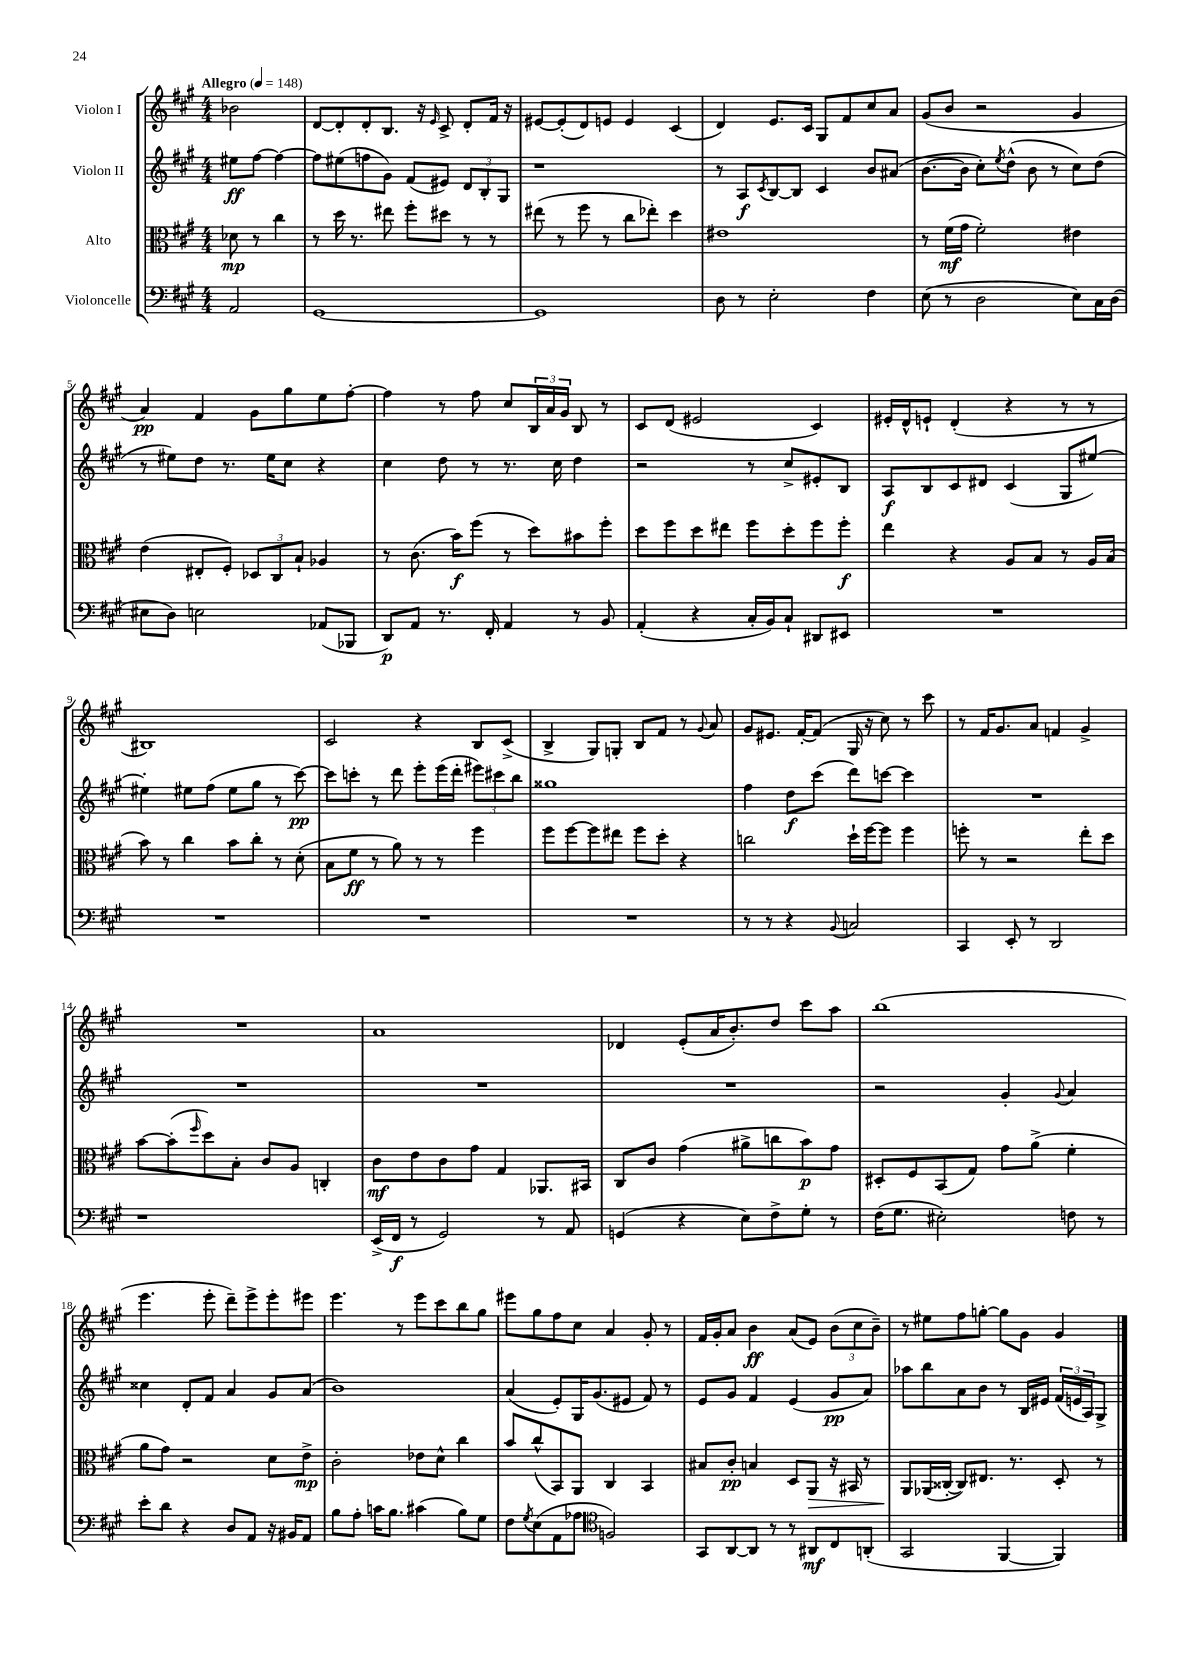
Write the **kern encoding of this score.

**kern	**kern	**kern	**kern
*staff4	*staff3	*staff2	*staff1
*clefF4	*clefC3	*clefG2	*clefG2
*k[f#c#g#]	*k[f#c#g#]	*k[f#c#g#]	*k[f#c#g#]
*M4/4	*M4/4	*M4/4	*M4/4
*MM148	*MM148	*MM148	*MM148
2AA	8d-	8ee#	2b-
.	8r	[8ff#	.
.	4cc#	4ff#_	.
=	=	=	=
[1GG#	8r	8ff#]	[8d
.	16dd	(8ee#	8d']
.	8.r	.	.
.	.	8ff	8d'
.	8ee#	8g#)	8.B
.	8ff#'	(8f#	.
.	.	.	16r
.	.	.	16qqe
.	8dd#	8e#)	8c#^
.	8r	12d	8d'
.	.	12B'	.
.	8r	.	16f#
.	.	12G#	.
.	.	.	16r
=	=	=	=
1GG#]	(8ee#	1r	[8e#
.	8r	.	(8e#']
.	8ff#	.	8d)
.	8r	.	8e
.	8cc#	.	4e
.	8ee-')	.	.
.	4dd	.	(4c#
=	=	=	=
8D	1e#	8r	4d)
8r	.	8A	.
.	.	8qc#	.
2E'	.	[8B	8.e
.	.	8B]	.
.	.	.	16c#
.	.	4c#	8G#
.	.	.	8f#
4F#	.	8b	8cc#
.	.	(8a#	8a
=	=	=	=
(8E	8r	[8.b	(8g#
8r	(16f#	.	8b
.	16g#	16b]	.
2D	2f#')	8cc#')	2r
.	.	8qee	.
.	.	(8dd^^	.
.	.	8b	.
.	.	8r	.
8E)	4e#	8cc#)	4g#
16C#	.	(8dd	.
(16D	.	.	.
=	=	=	=
8E#	(4e	8r	4a)
8D)	.	8ee#)	.
2E	8E#'	8dd	4f#
.	8F#')	8.r	.
.	12D-	.	8g#
.	.	16ee#	.
.	12C#	.	.
.	.	8cc#	8gg#
.	12B`	.	.
(8AA-	4A-	4r	8ee
8BBB-	.	.	[8ff#'
=	=	=	=
8DD)	8r	4cc#	4ff#]
8AA	(8.c#	.	.
8.r	.	8dd	8r
.	16b)	.	.
.	(8ff#	8r	8ff#
16FF#'	.	.	.
4AA	8r	8.r	8cc#
.	8dd)	.	24B
.	.	.	24a
.	.	16cc#	.
.	.	.	24g#
8r	8b#	4dd	8B
8BB	8ff#'	.	8r
=	=	=	=
(4AA'	8dd	2r	8c#
.	8ff#	.	(8d
4r	8dd	.	2e#
.	8ee#	.	.
16C#'	8ff#	8r	.
16BB)	.	.	.
8C#`	8dd'	8cc#^	.
8DD#	8ff#	8e#'	4c#)
8EE#	8ff#'	8B	.
=	=	=	=
1r	4ee	8A	16e#'
.	.	.	16d^^
.	.	8B	8e`
.	4r	8c#	(4d'
.	.	8d#	.
.	8A	(4c#	4r
.	8B	.	.
.	8r	8G#	8r
.	16A	[8ee#)	8r
.	(16B	.	.
=	=	=	=
1r	8b)	4ee#']	1B#)
.	8r	.	.
.	4cc#	8ee#	.
.	.	(8ff#	.
.	8b	8ee#	.
.	8cc#'	8gg#	.
.	8r	8r	.
.	(8d'	[8ccc#)	.
=	=	=	=
1r	8B	8ccc#]	2c#
.	8f#	8ccc'	.
.	8r	8r	.
.	8a)	8ddd	.
.	8r	8eee'	4r
.	8r	(16eee	.
.	.	16ddd'	.
.	4ff#	12eee#)	8B
.	.	12ccc#	.
.	.	.	(8c#^
.	.	12bb	.
=	=	=	=
1r	8ff#	1gg##	4B^
.	[8ff#	.	.
.	8ff#]	.	8G#)
.	8ee#	.	8G'
.	8ff#	.	8B
.	8dd'	.	8f#
.	4r	.	8r
.	.	.	8qqg#
.	.	.	8a
=	=	=	=
8r	2cc	4ff#	8g#
8r	.	.	8.e#
4r	.	8dd	.
.	.	.	[16f#'
.	.	(8ccc#	(8f#]
8qqBB	.	.	.
2C	16dd`	8ddd)	16G#
.	[16ff#	.	16r
.	8ff#]	[8ccc	8cc#)
.	4ff#	4ccc]	8r
.	.	.	8ccc#
=	=	=	=
4CC#	8ff'	1r	8r
.	8r	.	16f#
.	.	.	8.g#
8EE'	2r	.	.
8r	.	.	8a
2DD	.	.	4f
.	8ee'	.	4g#^
.	8dd	.	.
=	=	=	=
1r	[8b	1r	1r
.	(8b']	.	.
.	16qqff#	.	.
.	8dd)	.	.
.	8B'	.	.
.	8c#	.	.
.	8A	.	.
.	4C'	.	.
=	=	=	=
(16EE^	8c#	1r	1a
16FF#	.	.	.
8r	8e	.	.
2GG#)	8c#	.	.
.	8g#	.	.
.	4G#	.	.
8r	8.AA-	.	.
8AA	.	.	.
.	16BB#	.	.
=	=	=	=
(4GG	8C#	1r	4d-
.	8c#	.	.
4r	(4g#	.	(8e'
.	.	.	16a
.	.	.	8.b')
8E)	8a#^	.	.
8F#^	8cc	.	8dd
8G#'	8b)	.	8ccc#
8r	8g#	.	8aa
=	=	=	=
(16F#	8D#'	2r	(1bb
8.G#	.	.	.
.	8F#	.	.
2E#')	(8BB	.	.
.	8G#)	.	.
.	8g#	4g#'	.
.	(8a^	.	.
.	.	8qqg#	.
8F	4f#'	4a	.
8r	.	.	.
=	=	=	=
8e'	8a	4cc##	4.eee
8d	8g#)	.	.
4r	2r	8d'	.
.	.	8f#	8eee'
8D	.	4a	8ddd~)
8AA	.	.	8eee^
16r	8d	8g#	8eee'
16BB#	.	.	.
8AA	8e^	(8a	8eee#
=	=	=	=
8B	2c#'	1b)	4.eee
8A'	.	.	.
16c	.	.	.
8.B	.	.	.
.	.	.	8r
(4c#	8e-	.	8eee
.	8d^^	.	8ccc#
8B)	4cc#	.	8bb
8G#	.	.	8gg#
=	=	=	=
8F#	8b	(4a	8eee#
8qG#	.	.	.
(8E	(8cc#^^	.	8gg#
8AA	8BB)	8e')	8ff#
8A-	8AA	16G#	8cc#
.	.	(8.g#	.
*clefC4	*	*	*
2F)	4C#	.	4a
.	.	8e#	.
.	4BB	8f#)	8g#'
.	.	8r	8r
=	=	=	=
8GG#	8B#	8e	16f#
.	.	.	16g#'
[8AA	8c#'	8g#	8a
8AA]	4B	4f#	4b
8r	.	.	.
8r	8D	(4e	(8a
8AA#	8AA	.	8e)
8C#	16r	8g#	(12b
.	16BB#	.	.
.	.	.	12cc#
(8AA'	8r	8a)	.
.	.	.	12b~)
=	=	=	=
2GG#	8AA	8aa-	8r
.	(16AA-	8bb	8ee#
.	[16C##'	.	.
.	8C##])	8a	8ff#
.	8.E#	8b	[8gg'
[4FF#	.	8r	8gg]
.	8.r	.	.
.	.	16B	8g#
.	.	16e#	.
4FF#])	8D'	(24f#	4g#
.	.	24e	.
.	.	24A)	.
.	8r	8G#^	.
==	==	==	==
*-	*-	*-	*-
